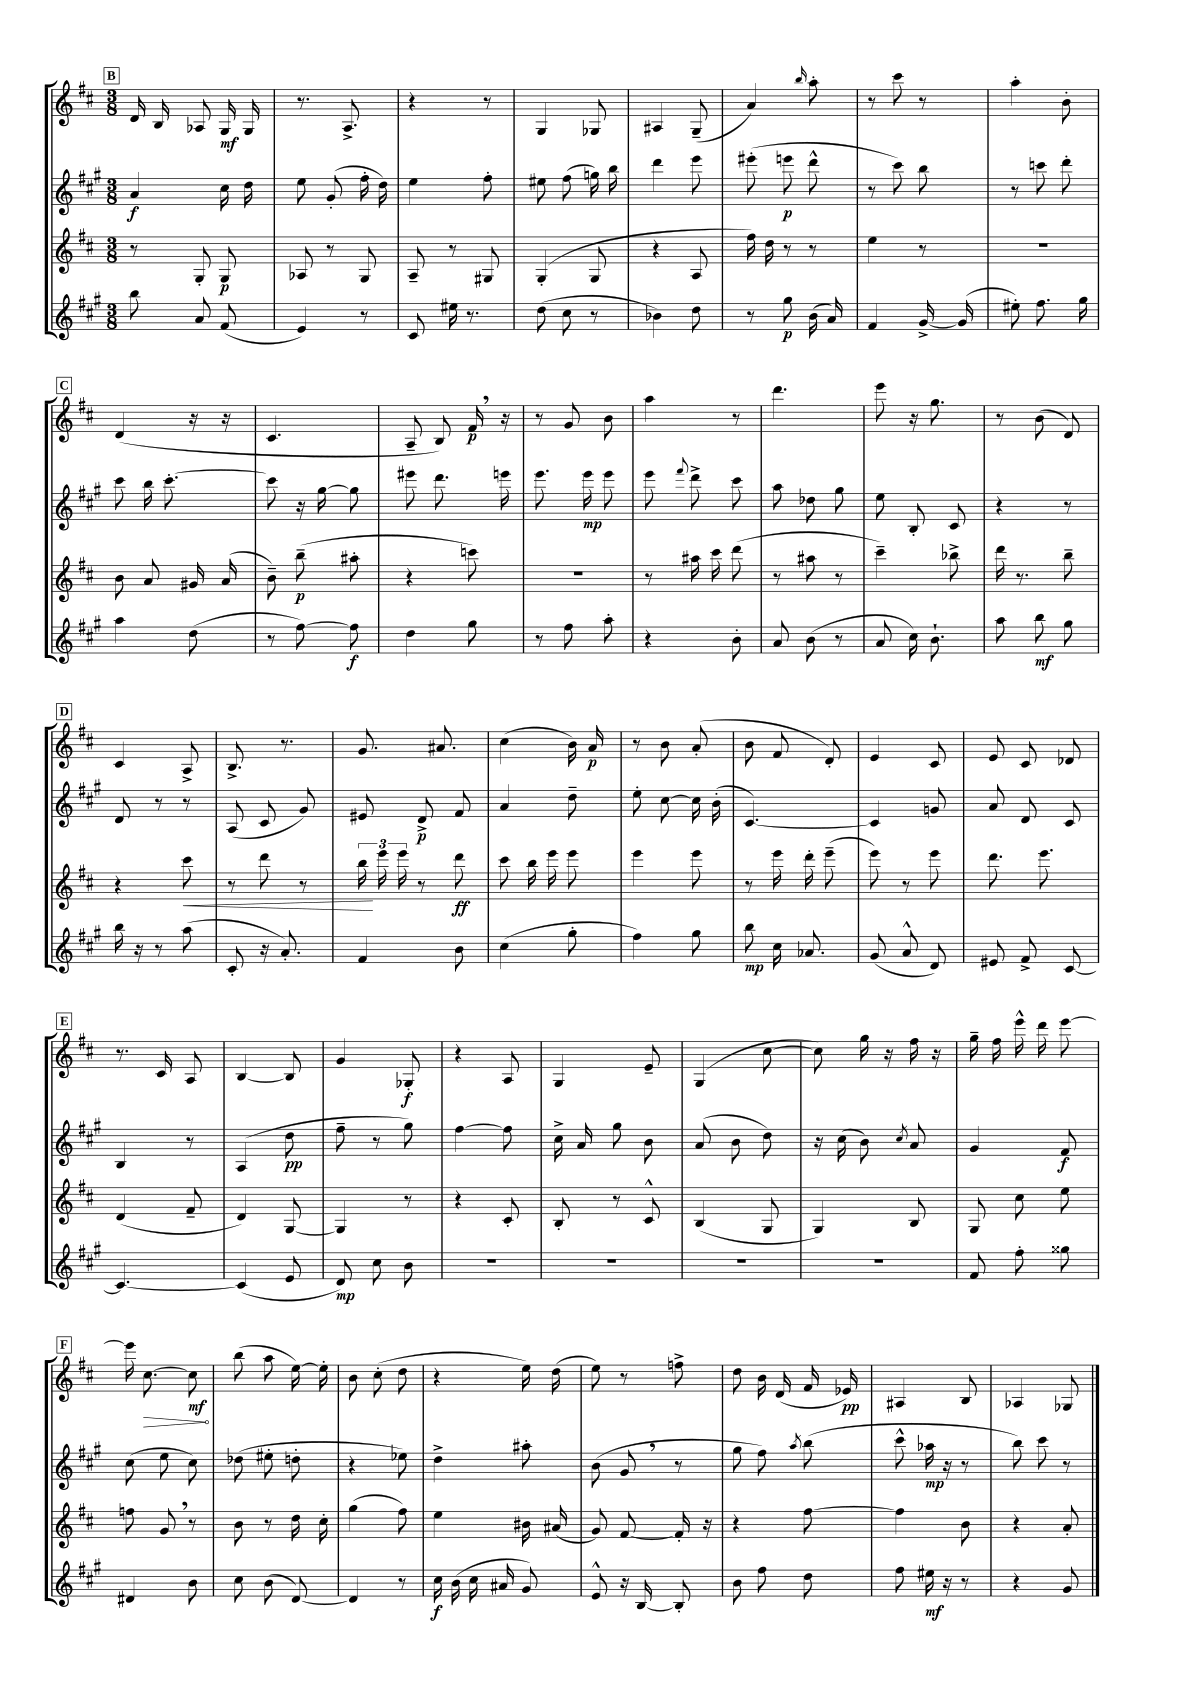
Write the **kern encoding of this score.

**kern	**kern	**kern	**kern
*staff4	*staff3	*staff2	*staff1
*clefG2	*clefG2	*clefG2	*clefG2
*k[f#c#g#]	*k[f#c#]	*k[f#c#g#]	*k[f#c#]
*M3/8	*M3/8	*M3/8	*M3/8
8bb	8r	4a	16d
.	.	.	16B
8a	8G'	.	8A-
(8f#	8G	16cc#	16G
.	.	16dd	16G
=	=	=	=
4e)	8A-	8ee	8.r
.	8r	(8g#'	.
.	.	.	8.A^
8r	8G	16ff#'	.
.	.	16dd)	.
=	=	=	=
8c#	8A~	4ee	4r
16ee#	8r	.	.
8.r	.	.	.
.	8G#	8ff#'	8r
=	=	=	=
(8dd	(4G'	8ee#	4G
8cc#	.	(8ff#	.
8r	8G	16gg)	8G-
.	.	16bb	.
=	=	=	=
4b-)	4r	4ddd	4A#
8dd	8A	8eee	(8G~
=	=	=	=
8r	16ff#)	(8eee#'	4a)
.	16dd	.	.
8gg#	8r	8eee	.
.	.	.	16qqbb
(16b	8r	8ddd^^	8aa'
16a)	.	.	.
=	=	=	=
4f#	4ee	8r	8r
.	.	8ccc#)	8ccc#
[16g#^	8r	8bb	8r
(16g#]	.	.	.
=	=	=	=
8ee#')	4.r	8r	4aa'
8.ff#	.	8ccc	.
.	.	8ddd'	8b'
16gg#	.	.	.
=	=	=	=
4aa	8b	8ccc#	(4d
.	8a	16bb	.
.	.	[8.ccc#'	.
(8dd	16g#	.	16r
.	(16a	.	16r
=	=	=	=
8r	8b~)	8ccc#]	4.c#
[8ff#)	(8bb~	16r	.
.	.	[16gg#	.
8ff#]	8aa#'	8gg#]	.
=	=	=	=
4dd	4r	8eee#	8A~
.	.	8.ddd	8B)
8gg#	8ccc)	.	16f#
.	.	16eee	16r
=	=	=	=
8r	4.r	8.eee	8r
8ff#	.	.	8g
.	.	16eee	.
8aa'	.	8eee	8b
=	=	=	=
4r	8r	8eee	4aa
.	.	8qqfff#	.
.	16aa#	8ddd^	.
.	16ccc#	.	.
8b'	(8ddd	8ccc#	8r
=	=	=	=
8a	8r	8aa	4.ddd
(8b	8aa#	8dd-	.
8r	8r	8gg#	.
=	=	=	=
8a	4ccc#~)	8ee	8eee
16cc#)	.	8B'	16r
8.b`	.	.	8.gg
.	8bb-^	8c#	.
=	=	=	=
8aa	16ddd	4r	8r
.	8.r	.	.
8bb	.	.	(8b
8gg#	8bb~	8r	8d)
=	=	=	=
16bb	4r	8d	4c#
16r	.	.	.
8r	.	8r	.
(8aa	8ccc#	8r	8A^
=	=	=	=
8c#'	8r	(8A	8.B^
16r	8ddd	8c#	.
8.a')	.	.	8.r
.	8r	8g#)	.
=	=	=	=
4f#	24bb	8e#	8.g
.	24eee	.	.
.	24eee	.	.
.	8r	8d^	.
.	.	.	8.a#
8b	8ddd	8f#	.
=	=	=	=
(4cc#	8ccc#	4a	(4cc#
.	16bb	.	.
.	16eee	.	.
8gg#'	8eee	8dd~	16b)
.	.	.	16a
=	=	=	=
4ff#)	4eee	8ee'	8r
.	.	[8cc#	8b
8gg#	8eee	16cc#]	(8a'
.	.	(16b'	.
=	=	=	=
8bb	8r	[4.c#)	8b
16cc#	16eee	.	8f#
8.a-	16ddd'	.	.
.	(8eee~	.	8d')
=	=	=	=
(8g#	8eee)	4c#]	4e
8a^^	8r	.	.
8d)	8eee	8g	8c#
=	=	=	=
8e#	8.ddd	8a	8e
8f#^	.	8d	8c#
.	8.eee	.	.
[8c#	.	8c#	8d-
=	=	=	=
4.c#_	(4d	4B	8.r
.	.	.	16c#
.	8f#~	8r	8A
=	=	=	=
(4c#]	4d)	(4A	[4B
8e	[8G	8dd	8B]
=	=	=	=
8d)	4G]	8ff#~	4g
8cc#	.	8r	.
8b	8r	8gg#)	8G-'
=	=	=	=
4.r	4r	[4ff#	4r
.	8c#'	8ff#]	8A
=	=	=	=
4.r	8B'	16cc#^	4G
.	.	16a	.
.	8r	8gg#	.
.	8c#^^	8b	8e~
=	=	=	=
4.r	(4B	(8a	(4G
.	.	8b	.
.	8G	8dd)	[8cc#
=	=	=	=
4.r	4G)	16r	8cc#])
.	.	(16cc#	.
.	.	8b)	16gg
.	.	.	16r
.	.	8qcc#	.
.	8B	8a	16ff#
.	.	.	16r
=	=	=	=
8f#	8G	4g#	16gg~
.	.	.	16ff#
8ff#'	8cc#	.	16eee^^
.	.	.	16ddd
8gg##	8ee	8f#	[8eee
=	=	=	=
4d#	8ff	(8cc#	16eee]
.	.	.	[8.cc#
.	8g	8ee	.
8b	8r	8cc#)	8cc#]
=	=	=	=
8cc#	8b	(8dd-	(8bb
(8b	8r	8ee#'	8aa
[8d)	16dd	8dd'	[16ee)
.	16cc#'	.	16ee']
=	=	=	=
4d]	(4gg	4r	8b
.	.	.	(8cc#'
8r	8ff#)	8ee-)	8dd
=	=	=	=
16cc#	4ee	4dd^	4r
(16b	.	.	.
16cc#	.	.	.
16a#	.	.	.
8g#)	16b#	8aa#'	16ee)
.	(16a#	.	(16dd
=	=	=	=
8e^^	8g)	(8b	8ee)
16r	[8f#	8g#	8r
[16B	.	.	.
8B']	16f#']	8r	8ff^
.	16r	.	.
=	=	=	=
8b	4r	8gg#	8dd
8ff#	.	8ff#)	16b
.	.	.	(16d
.	.	8qaa	.
8dd	[8ff#	(8bb	16f#
.	.	.	16e-)
=	=	=	=
8ff#	4ff#]	8ccc#^^	4A#
16ee#	.	16aa-	.
16r	.	16r	.
8r	8b	8r	8B
=	=	=	=
4r	4r	8bb)	4A-
.	.	8ccc#	.
8g#	8a'	8r	8G-
==	==	==	==
*-	*-	*-	*-
